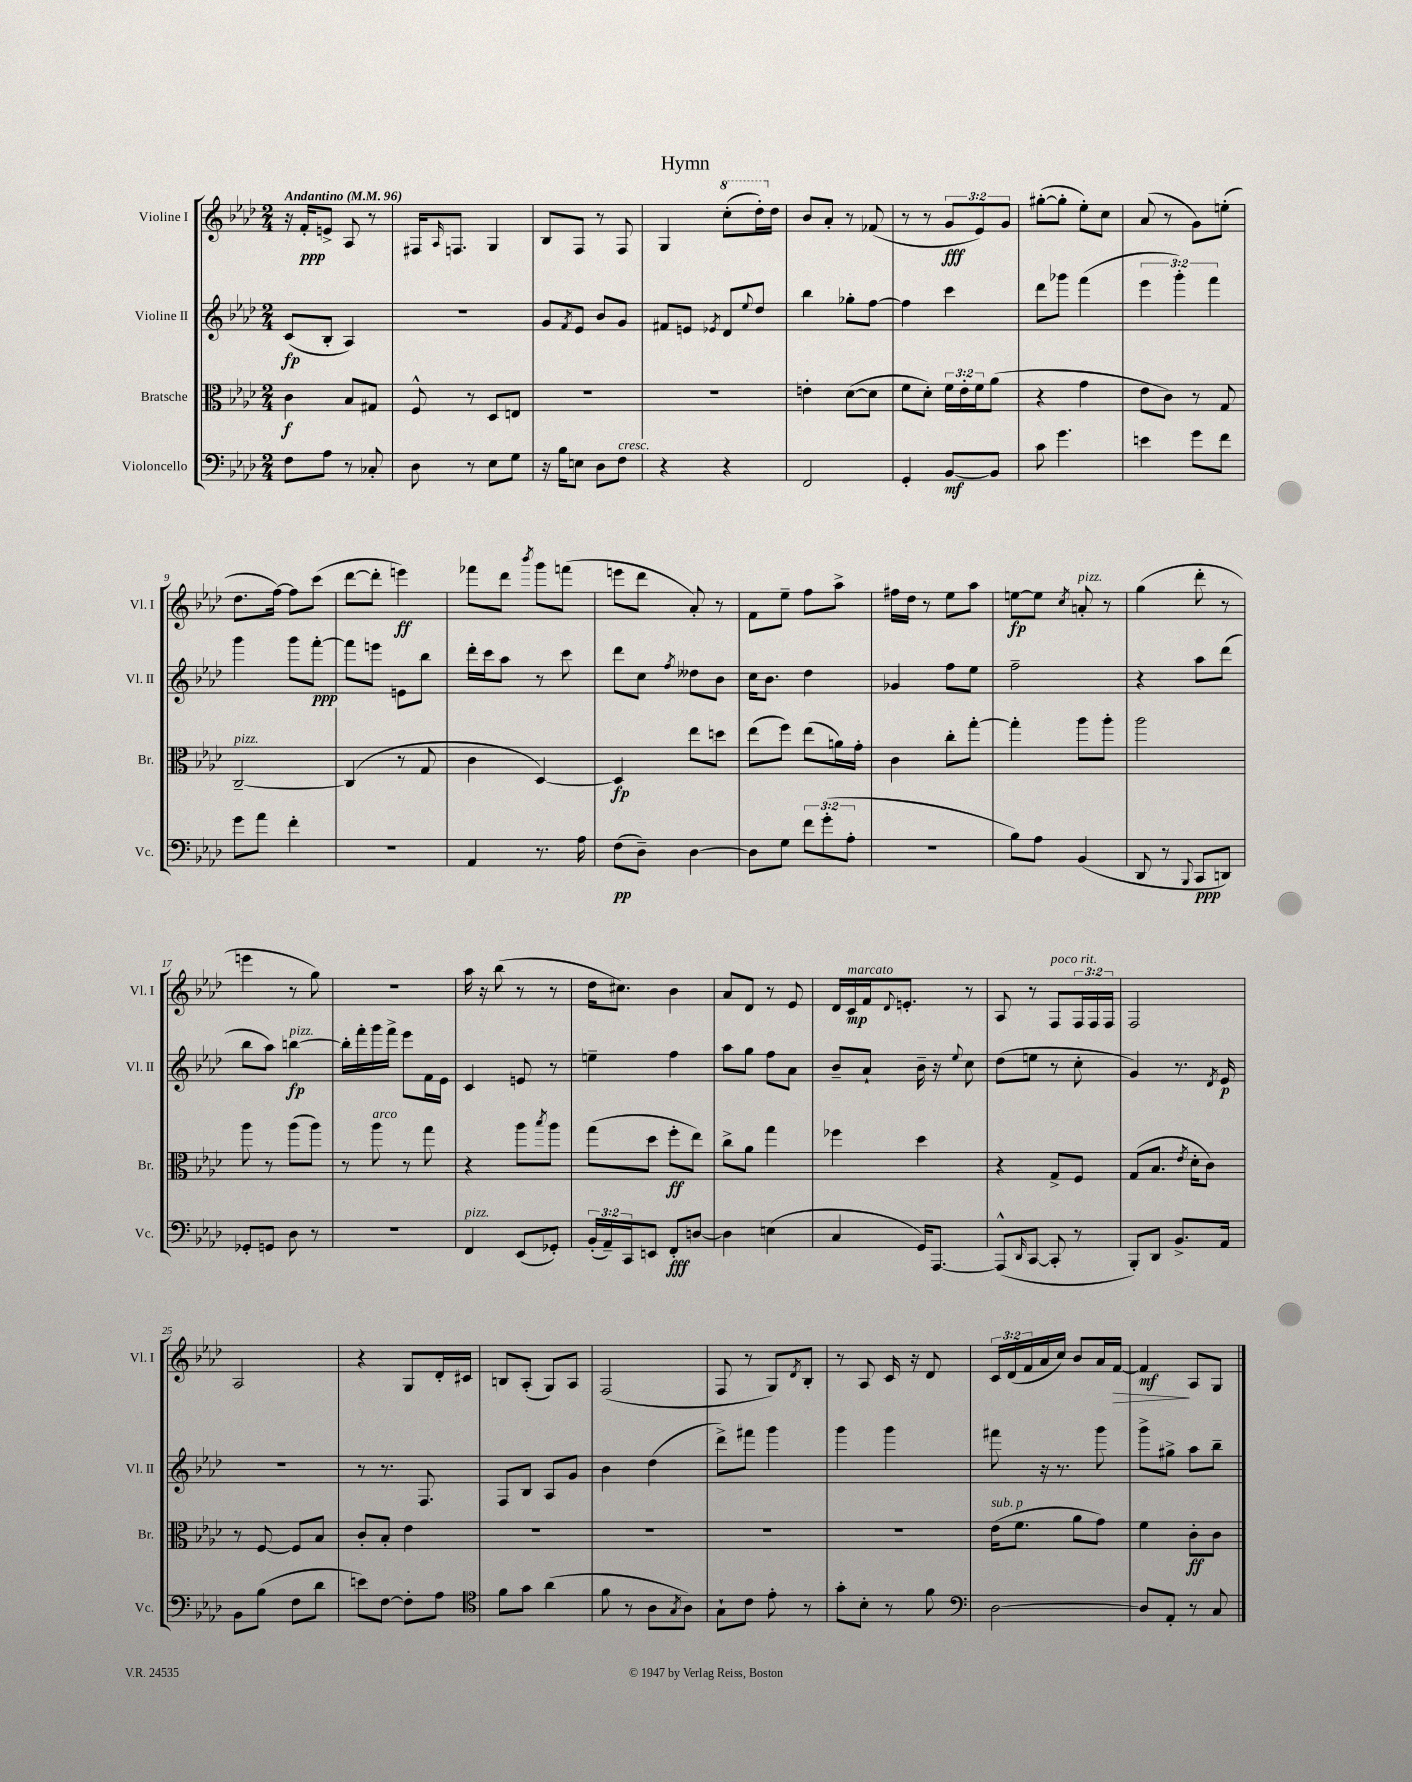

**kern	**kern	**kern	**kern
*staff4	*staff3	*staff2	*staff1
*clefF4	*clefC3	*clefG2	*clefG2
*k[b-e-a-d-]	*k[b-e-a-d-]	*k[b-e-a-d-]	*k[b-e-a-d-]
*M2/4	*M2/4	*M2/4	*M2/4
*MM96	*MM96	*MM96	*MM96
8F	4c	(8c	16r
.	.	.	16f'
8A-	.	8B-'	8e^
8r	8B-	4A-)	8A-
8C-'	8G#	.	8r
=	=	=	=
8D-	8F^^	2r	16F#
.	.	.	16qqA-
.	.	.	8.F
8r	8r	.	.
8E-	8D-	.	4G
8G	8E	.	.
=	=	=	=
16r	2r	8g	8B-
16B-	.	.	.
.	.	8qf	.
8E	.	8e-	8F
8D-	.	8b-	8r
8F	.	8g	8F
=	=	=	=
4r	2r	8f#	4G
.	.	8e	.
.	.	8qe-	.
4r	.	8d-	(8ccc'
.	.	8qqee-	.
.	.	8dd-	16ddd-')
.	.	.	16dd-
=	=	=	=
2FF	4e'	4bb-	8b-
.	.	.	8a-'
.	([8d-	8gg-'	8r
.	8d-]	[8ff	(8f-
=	=	=	=
4GG'	8f	4ff]	8r
.	8d-')	.	8r
[8BB-	24f	4ccc	12g
.	24e-'	.	.
.	24f	.	12e-)
8BB-]	(8a-	.	.
.	.	.	12g
=	=	=	=
8c	4r	8ddd-	([8gg#'
4.g	.	8ggg-	8gg#']
.	4g	(4fff	8ee-')
.	.	.	8cc
=	=	=	=
4e	8e-	6eee-	(8a-
.	8c)	.	8r
.	.	6ggg')	.
8g	8r	.	8g)
.	.	6fff	.
8f	8G	.	(8ee'
=	=	=	=
8g	[2C~	4ggg	8.dd-
8a-	.	.	.
.	.	.	[16ff)
4f'	.	8ggg	8ff]
.	.	[8fff'	(8ccc
=	=	=	=
2r	(4C]	8fff]	[8ddd-
.	.	8eee	8ddd-']
.	8r	8e	4eee)
.	8G	8bb-	.
=	=	=	=
4AA-	4c	16ddd-'	8fff-
.	.	16ccc	.
.	.	8aa-	8ddd-
.	.	.	8qbbb-
8.r	[4D-)	8r	8ggg
.	.	8ccc	(8fff
16A-	.	.	.
=	=	=	=
(8F	4D-]	8ddd-	8eee
8D-~)	.	8cc	8ddd-
.	.	8qff	.
[4D-	8ee-	8dd--	8a-')
.	8dd	8b-	8r
=	=	=	=
8D-]	(8ee-	16cc	8f
.	.	8.b-	.
8G	8ff)	.	8ee-~
12f	(8ee-	4dd-	8ff
(12g'	.	.	.
.	16a)	.	8aa-^
12A-'	.	.	.
.	16g'	.	.
=	=	=	=
2r	4c	4g-	16ff#
.	.	.	16dd-
.	.	.	8r
.	8cc'	8ff	8ee-
.	[8gg'	8ee-	8aa-
=	=	=	=
8B-)	4gg']	2ff~	[8ee
8A-	.	.	8ee]
.	.	.	8qcc
(4BB-	8aa-	.	8a'
.	8aa-'	.	8r
=	=	=	=
8DD-	2aa-	4r	(4gg
8r	.	.	.
8qqBBB-	.	.	.
8CC	.	8aa-	8ddd-'
8DD)	.	(8ddd-	8r
=	=	=	=
8GG-'	8aa-	8bb-	4eee
8GG	8r	8aa-)	.
8D-	(8aa-	[4bb	8r
8r	8aa-)	.	8gg)
=	=	=	=
2r	8r	16bb']	2r
.	.	16fff'	.
.	8aa-	16ggg	.
.	.	16fff^	.
.	8r	8eee-	.
.	8gg	16f	.
.	.	16e-	.
=	=	=	=
4FF	4r	4c	16aa-
.	.	.	16r
.	.	.	(8bb-
(8EE-	8aa-	8e	8r
.	8qbb-	.	.
8GG-')	8aa-	8r	8r
=	=	=	=
(24BB-'	(8gg	4ee~	16dd-
24AA-~)	.	.	.
.	.	.	8.cc#)
24CC	.	.	.
8EE	8dd-	.	.
8FF'	8ff'	4ff	4b-
[8D	8ee-)	.	.
=	=	=	=
4D]	8cc^	8aa-	8a-
.	8a-	8gg	8d-
(4E	4gg	8ff	8r
.	.	8a-	8e-
=	=	=	=
4C	4ff-	8b-~	16d-
.	.	.	16c
.	.	8a-`	16f
.	.	.	8qqd-
.	.	.	8.e'
16GG)	4dd-	16b-~	.
[8.AAA-	.	16r	.
.	.	8qqee-	.
.	.	8cc	8r
=	=	=	=
(8AAA-^^]	4r	(8dd-	8A-
16qqDD-	.	.	.
[8CC	.	8ee	8r
8CC']	8G^	8r	8F
8r	8F	8cc'	24F
.	.	.	24F
.	.	.	24F
=	=	=	=
8BBB-')	(8G	4g)	2F
8DD-	8.B-	.	.
8.BB-^	.	8.r	.
.	8qe-	.	.
.	16d-'	.	.
.	8c)	.	.
.	.	8qd-	.
16AA-	.	16e-	.
=	=	=	=
8BB-	8r	2r	2A-
(8B-	[8F	.	.
8F	8F]	.	.
8d-	8B-	.	.
=	=	=	=
8e)	8c'	8r	4r
[8F	8B-'	8.r	.
8F']	4e-	.	8G
.	.	8.F	.
8A-	.	.	16d-'
.	.	.	16c#
=	=	=	=
*clefC4	*	*	*
8f	2r	8F	8B
8g	.	8B-	(8A-'
(4a-	.	8A-	8G)
.	.	8g	8A-
=	=	=	=
8f	2r	4b-	(2F
8r	.	.	.
8A-	.	(4dd-	.
8qG	.	.	.
8A-)	.	.	.
=	=	=	=
8G`	2r	8ddd-^)	8F
8c	.	8fff#	8r
8e-'	.	4ggg	8G)
.	.	.	8qd-
8r	.	.	8B-'
=	=	=	=
8g'	2r	4ggg	8r
8B-'	.	.	8A-
8r	.	4ggg	16c
.	.	.	16r
8f	.	.	8d-
=	=	=	=
*clefF4	*	*	*
[2D-	(16e-	8fff#	24c
.	.	.	(24d-
.	8.f	.	.
.	.	.	24f
.	.	16r	16a-
.	.	8.r	16cc)
.	8a-	.	8b-
.	8g)	8ggg	16a-
.	.	.	[16f
=	=	=	=
8D-]	4f	8ggg^	4f]
8AA-'	.	8gg#^	.
8r	8c'	8aa-	8A-
8C	8c	8bb-~	8G
==	==	==	==
*-	*-	*-	*-
